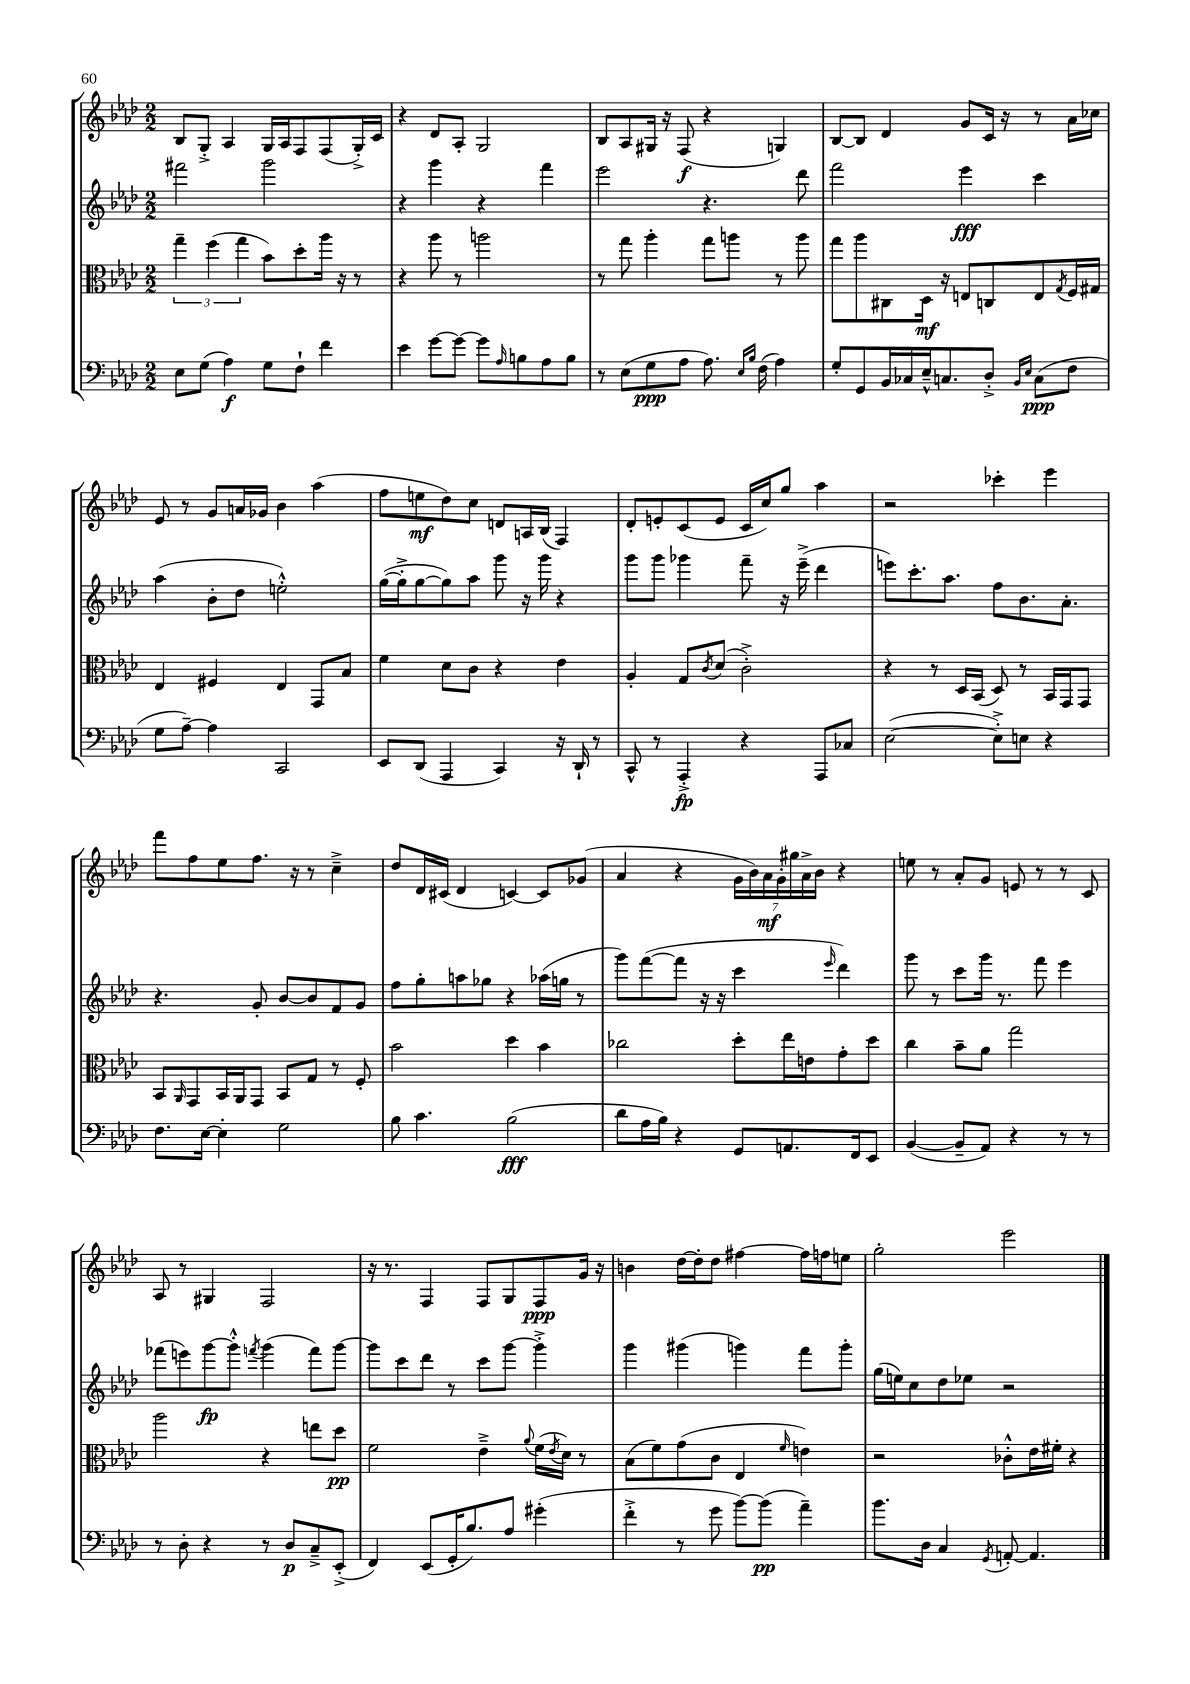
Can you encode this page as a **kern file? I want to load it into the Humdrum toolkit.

**kern	**dynam	**kern	**dynam	**kern	**dynam	**kern	**dynam
*part4	*part4	*part3	*part3	*part2	*part2	*part1	*part1
*staff4	*staff4	*staff3	*staff3	*staff2	*staff2	*staff1	*staff1
*clefF4	*	*clefC3	*	*clefG2	*	*clefG2	*
*k[b-e-a-d-]	*	*k[b-e-a-d-]	*	*k[b-e-a-d-]	*	*k[b-e-a-d-]	*
*M2/2	*	*M2/2	*	*M2/2	*	*M2/2	*
=143	=143	=143	=143	=143	=143	=143	=143
8E-\L	.	6gg~\	.	2fff#X\	.	8B-/L	.
(8G\J	.	.	.	.	.	8G'^/J	.
.	.	(6ff\	.	.	.	.	.
4A-\)	f	.	.	.	.	4A-/	.
.	.	6gg\	.	.	.	.	.
8G\L	.	8b-\L)	.	2ggg\	.	16G/LL	.
.	.	.	.	.	.	16A-/J	.
8F`\J	.	8dd-'\	.	.	.	8F/	.
4f\	.	16aa-\Jk	.	.	.	(8F/	.
.	.	16r	.	.	.	.	.
.	.	8r	.	.	.	16G'^/L)	.
.	.	.	.	.	.	16c/JJ	.
=144	=144	=144	=144	=144	=144	=144	=144
4e-\	.	4r	.	4r	.	4r	.
[8g\L	.	8aa-\	.	4ggg\	.	8d-/L	.
8g\J_	.	8r	.	.	.	8A-'/J	.
8g\L]	.	2aan\	.	4r	.	2G/	.
16qqA-/	.	.	.	.	.	.	.
8Bn\	.	.	.	.	.	.	.
8A-\	.	.	.	4fff\	.	.	.
8B\J	.	.	.	.	.	.	.
=145	=145	=145	=145	=145	=145	=145	=145
8r	.	8r	.	2eee-\	.	8B-/L	.
(8E-\L	.	8gg\	.	.	.	8A-/	.
8G\	ppp	4aa-'\	.	.	.	16G#X/Jk	.
.	.	.	.	.	.	16r	.
8A-\J	.	.	.	.	.	(8F/	f
8.A-\)	.	8gg\L	.	4.r	.	4r	.
.	.	8aan\J	.	.	.	.	.
16qqE-/LL	.	.	.	.	.	.	.
16qqB-/JJ	.	.	.	.	.	.	.
(16F\	.	.	.	.	.	.	.
4A-\)	.	8r	.	.	.	4Gn/)	.
.	.	8aa\	.	8ddd-\	.	.	.
=146	=146	=146	=146	=146	=146	=146	=146
8G'/L	.	8gg\L	.	2fff\	.	[8B-/L	.
8GG/	.	8aa-\	.	.	.	8B-/J]	.
16BB-/L	.	8C#X\	.	.	.	4d-/	.
16C-X/	.	.	.	.	.	.	.
16E-~^^/J	.	16D-\Jk	mf	.	.	.	.
8.Cn/	.	16r	.	.	.	.	.
.	.	8En/L	.	4eee-\	fff	8g/L	.
8D-'^/J	.	8Cn/	.	.	.	16c/Jk	.
.	.	.	.	.	.	16r	.
16qqBB-/LL	.	.	.	.	.	.	.
16qqE-/JJ	.	.	.	.	.	.	.
(8C\L	ppp	8E/	.	4ccc\	.	8r	.
.	.	8qG/	.	.	.	.	.
8F\J	.	16F/L	.	.	.	16a-\LL	.
.	.	16G#X/JJ	.	.	.	16cc-X\JJ	.
!!LO:LB:g=z
=147	=147	=147	=147	=147	=147	=147	=147
8G\L	.	4E-/	.	(4aa-\	.	8e-/	.
[8A-~\J)	.	.	.	.	.	8r	.
4A-\]	.	4F#X/	.	8b-'\L	.	8g/L	.
.	.	.	.	8dd-\J	.	16an/L	.
.	.	.	.	.	.	16g-X/JJ	.
2CC/	.	4E-/	.	2een'^^\)	.	4b-\	.
.	.	8GG/L	.	.	.	(4aa-\	.
.	.	8B-/J	.	.	.	.	.
=148	=148	=148	=148	=148	=148	=148	=148
8EE-/L	.	4f\	.	([16gg\LL	.	8ff\L	.
.	.	.	.	16gg'^\J]	.	.	.
(8DD-/J	.	.	.	[8gg\	.	8een\	mf
4AAA-/	.	8d-\L	.	8gg\])	.	8dd-\)	.
.	.	8c\J	.	8aa-\J	.	8cc\J	.
4CC/)	.	4r	.	8ggg\	.	8dn/L	.
.	.	.	.	16r	.	16An/L	.
.	.	.	.	16ggg\	.	(16B-/JJ	.
16r	.	4e-\	.	4r	.	4F/)	.
16DD-`/	.	.	.	.	.	.	.
8r	.	.	.	.	.	.	.
=149	=149	=149	=149	=149	=149	=149	=149
8CC^^/	.	4A-'/	.	8ggg\L	.	8d-'/L	.
8r	.	.	.	8ggg\J	.	8en'/	.
4AAA-'^/	fp	8G/L	.	4ggg-X\	.	(8c/	.
.	.	8qc/	.	.	.	.	.
.	.	(8d-/J	.	.	.	8e/J	.
4r	.	2c'^\)	.	8fff~\	.	16c/LL	.
.	.	.	.	.	.	16cc/J)	.
.	.	.	.	16r	.	8gg/J	.
.	.	.	.	(16eee-~^\	.	.	.
8AAA-/L	.	.	.	4ddd-\	.	4aa-\	.
8C-X/J	.	.	.	.	.	.	.
=150	=150	=150	=150	=150	=150	=150	=150
([2E-\	.	4r	.	8eeen\L)	.	2r	.
.	.	.	.	8.ccc'\	.	.	.
.	.	8r	.	.	.	.	.
.	.	.	.	8.aa-\J	.	.	.
.	.	16D-/LL	.	.	.	.	.
.	.	(16BB-/JJ	.	.	.	.	.
8E-'^\L])	.	8D-/)	.	8ff\L	.	4ccc-X'\	.
8En\J	.	8r	.	8.b-\	.	.	.
4r	.	16BB-/LL	.	.	.	4eee-\	.
.	.	16GG/J	.	8.a-'\J	.	.	.
.	.	8GG/J	.	.	.	.	.
!!LO:LB:g=z
=151	=151	=151	=151	=151	=151	=151	=151
8.F\L	.	8BB-/L	.	4.r	.	8fff\L	.
.	.	16qqAA-/	.	.	.	.	.
.	.	8GG/	.	.	.	8ff\	.
[16E-\Jk	.	.	.	.	.	.	.
4E-'\]	.	16BB-/L	.	.	.	8ee-\	.
.	.	16AA-/J	.	.	.	.	.
.	.	8GG/J	.	8g'/	.	8.ff\J	.
2G\	.	8BB-/L	.	[8b-/L	.	.	.
.	.	.	.	.	.	16r	.
.	.	8G/J	.	8b-/]	.	8r	.
.	.	8r	.	8f/	.	4cc~^\	.
.	.	8F'/	.	8g/J	.	.	.
=152	=152	=152	=152	=152	=152	=152	=152
8B-\	.	2b-\	.	8ff\L	.	8dd-/L	.
4.c\	.	.	.	8gg'\	.	16d-/L	.
.	.	.	.	.	.	(16c#X/JJ	.
.	.	.	.	8aan\	.	4d-/	.
.	.	.	.	8gg-X\J	.	.	.
(2B-\	fff	4dd-\	.	4r	.	[4cn/)	.
.	.	4b-\	.	(16aa-X\LL	.	8c/L]	.
.	.	.	.	16ggn\JJ	.	.	.
.	.	.	.	8r	.	(8g-X/J	.
=153	=153	=153	=153	=153	=153	=153	=153
8d-\L	.	2cc-X\	.	8ggg\L)	.	4a-/	.
16A-\L	.	.	.	([8fff\	.	.	.
16B-\JJ)	.	.	.	.	.	.	.
4r	.	.	.	8fff\J]	.	4r	.
.	.	.	.	16r	.	.	.
.	.	.	.	16r	.	.	.
8GG/L	.	8dd-'\L	.	4ccc\	.	28g\LL	.
.	.	.	.	.	.	28b-\)	.
.	.	.	.	.	.	28a-\	mf
.	.	.	.	.	.	28g'\	.
8.AAn/	.	16ee-\L	.	.	.	.	.
.	.	.	.	.	.	28gg#X\	.
.	.	.	.	.	.	28a-^\	.
.	.	16en\J	.	.	.	.	.
.	.	.	.	.	.	28b-\JJ	.
.	.	.	.	16qqeee-/	.	.	.
.	.	8g'\	.	4ddd-\)	.	4r	.
16FF/k	.	.	.	.	.	.	.
8EE-/J	.	8dd-\J	.	.	.	.	.
=154	=154	=154	=154	=154	=154	=154	=154
([4BB-/	.	4cc\	.	8ggg\	.	8een\	.
.	.	.	.	8r	.	8r	.
8BB-~/L]	.	8b-~\L	.	8ccc\L	.	8a-'/L	.
8AA-/J)	.	8a-\J	.	16ggg\Jk	.	8g/J	.
.	.	.	.	8.r	.	.	.
4r	.	2gg\	.	.	.	8en/	.
.	.	.	.	8fff\	.	8r	.
8r	.	.	.	4eee-\	.	8r	.
8r	.	.	.	.	.	8c/	.
!!LO:LB:g=z
=155	=155	=155	=155	=155	=155	=155	=155
8r	.	2aa-\	.	(8fff-X\L	.	8A-/	.
8D-'\	.	.	.	8eeen\)	.	8r	.
4r	.	.	.	[8ggg\	fp	4G#X/	.
.	.	.	.	8ggg'^^\J]	.	.	.
.	.	.	.	8qfffn/	.	.	.
8r	.	4r	.	(4ggg\	.	2F/	.
8D-/L	p	.	.	.	.	.	.
8C~^/	.	8een\L	.	8fff\L)	.	.	.
(8EE-'^/J	.	8dd-\J	pp	[8ggg\J	.	.	.
=156	=156	=156	=156	=156	=156	=156	=156
4FF/)	.	2f\	.	8ggg\L]	.	16r	.
.	.	.	.	.	.	8.r	.
.	.	.	.	8ccc\	.	.	.
(8EE-/L	.	.	.	8ddd-\J	.	4F/	.
16GG'/K	.	.	.	8r	.	.	.
8.B-/)	.	.	.	.	.	.	.
.	.	4e-~^\	.	8ccc\L	.	8F/L	.
8A-/J	.	.	.	[8ggg\J	.	8G/	.
.	.	8qqa-/	.	.	.	.	.
(4g#X'\	.	(16f\LL	.	4ggg'^\]	.	8F/	ppp
.	.	8qe-/	.	.	.	.	.
.	.	16d-\JJ)	.	.	.	.	.
.	.	8r	.	.	.	16g/Jk	.
.	.	.	.	.	.	16r	.
=157	=157	=157	=157	=157	=157	=157	=157
4f'^\	.	(8B-\L	.	4ggg\	.	4bn\	.
.	.	8f\)	.	.	.	.	.
8r	.	(8g\	.	(4ggg#X\	.	[16dd-\LL	.
.	.	.	.	.	.	16dd-'\J]	.
8g\	.	8c\J	.	.	.	8dd-\J	.
[8b-\L)	.	4E-/	.	4gggn\)	.	[4ff#X\	.
(8b-\J]	pp	.	.	.	.	.	.
.	.	16qqf/	.	.	.	.	.
4a-~\)	.	4en\)	.	8fff\L	.	16ff#\LL]	.
.	.	.	.	.	.	16ffn\J	.
.	.	.	.	8ggg'\J	.	8een\J	.
=158	=158	=158	=158	=158	=158	=158	=158
8.b-\L	.	2r	.	(16gg\LL	.	2gg'\	.
.	.	.	.	16een\J)	.	.	.
.	.	.	.	8cc\	.	.	.
16D-\Jk	.	.	.	.	.	.	.
4C/	.	.	.	8dd-\	.	.	.
.	.	.	.	8ee-X\J	.	.	.
8qGG/	.	.	.	.	.	.	.
[8AAn'/	.	8c-X'^^\L	.	2r	.	2eee-\	.
4.AA/]	.	16e-\L	.	.	.	.	.
.	.	16f#X'\JJ	.	.	.	.	.
.	.	4r	.	.	.	.	.
==	==	==	==	==	==	==	==
*-	*-	*-	*-	*-	*-	*-	*-
